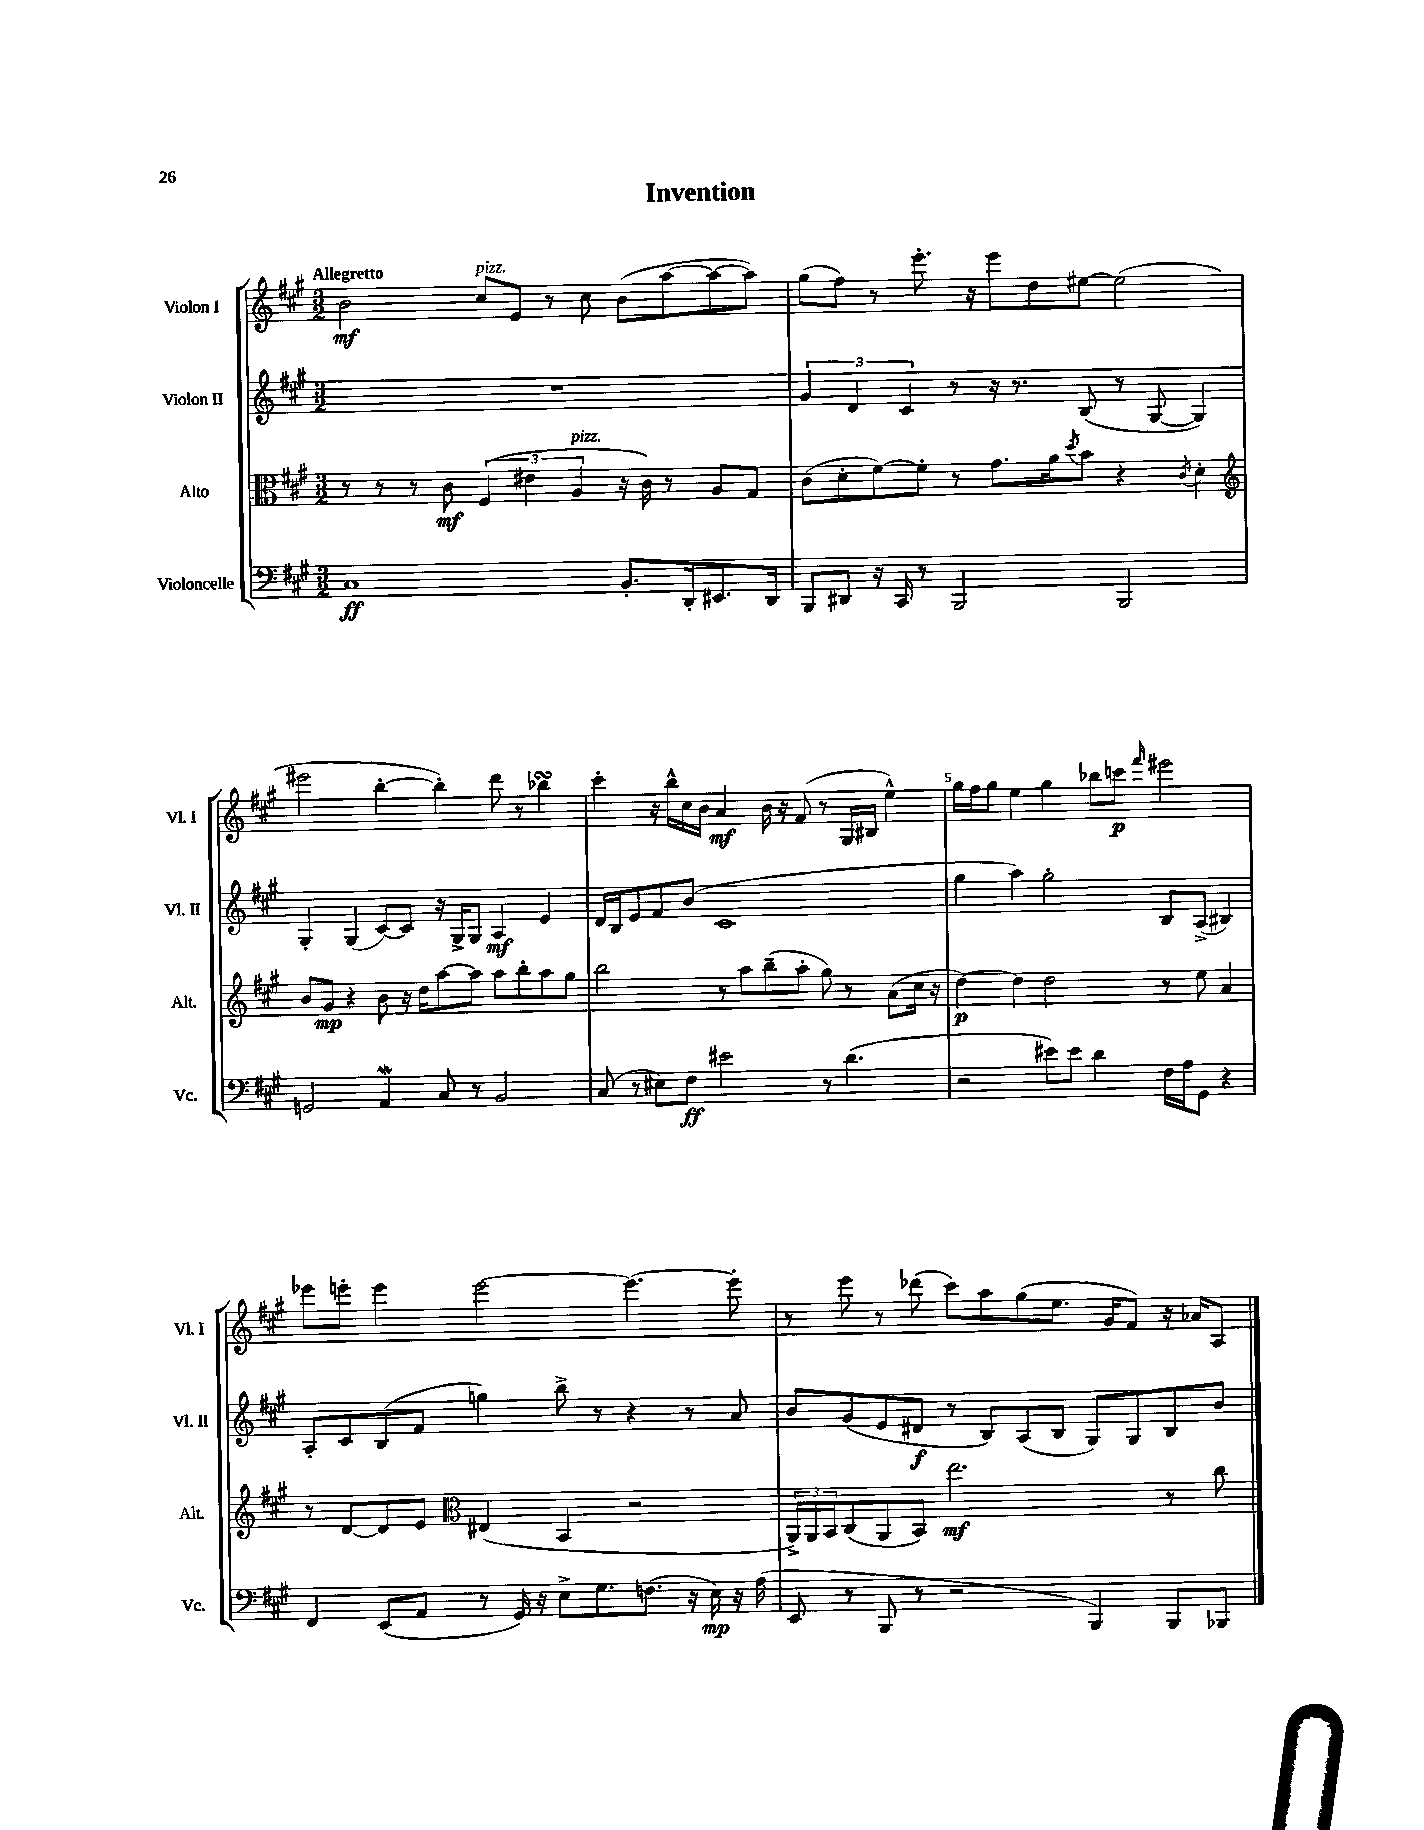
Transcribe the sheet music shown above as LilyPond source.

\header { title = "Invention" }
<<
\new StaffGroup <<
\new Staff = "s0" \with { instrumentName = "Violon I" shortInstrumentName = "Vl. I" } {
    \clef treble \key a \major \numericTimeSignature \time 3/2 \tempo "Allegretto"
    b'2\mf cis''8^\markup { \italic "pizz." } e'8 r8 cis''8 b'8( a''8~ a''8~ a''8) |
    gis''8( fis''8) r8 e'''8.-. r16 e'''8 d''8 eis''8~ eis''2( |
    eis'''2 b''4~-. b''4-.) d'''8 r8 bes''4\turn |
    cis'''4-. r16 b''16-^ cis''16 b'16 a'4\mf b'16 r16 fis'8( r8 gis16 bis16 e''4-^) |
    gis''16 fis''16 gis''8 e''4 gis''4 bes''8 c'''8\p \grace { fis'''16 } eis'''2 |
    ees'''8 e'''8-. e'''4 e'''2~ e'''4.~ e'''8-. |
    r8 e'''8 r8 des'''8( cis'''8) a''8 gis''8( e''8. gis'16 fis'8) r16 aes'16 a8 \bar "|." |
}
\new Staff = "s1" \with { instrumentName = "Violon II" shortInstrumentName = "Vl. II" } {
    \clef treble \key a \major \numericTimeSignature \time 3/2
    R1. |
    \tuplet 3/2 { gis'4 d'4 cis'4 } r8 r16 r8. b8( r8 gis8~ gis4) |
    gis4-. gis4( cis'8~) cis'8 r16 gis16-> gis8 a4\mf e'4 |
    d'16 b16 e'8 fis'8 b'8( cis'1 |
    gis''4 a''4) gis''2-. b8 a8->( bis4) |
    a8-. cis'8 b8( fis'8 g''4) b''8-> r8 r4 r8 a'8 |
    b'8 gis'8( e'8 dis'8\f r8 b8) a8( b8 gis8) gis8 b8 b'8 \bar "|." |
}
\new Staff = "s2" \with { instrumentName = "Alto" shortInstrumentName = "Alt." } {
    \clef alto \key a \major \numericTimeSignature \time 3/2
    r8 r8 r8 cis'8\mf \tuplet 3/2 { fis4( eis'4 a4^\markup { \italic "pizz." } } r16 cis'16) r8 a8 gis8 |
    cis'8( d'8-. fis'8~) fis'8-. r8 gis'8. a'16 \acciaccatura { d''8 } b'8 r4 \acciaccatura { cis'8 } d'4-. |
    \clef treble b'8 gis'8\mp r4 b'8 r16 d''16 a''8~ a''8 a''8 b''8-. a''8 gis''8 |
    b''2 r8 a''8 b''8--( a''8-. gis''8) r8 a'8( cis''16 r16 |
    d''4~\p) d''4 d''2 r8 e''8 a'4 |
    r8 d'8~ d'8 e'8 \clef alto eis4( b,4 r2 |
    \tuplet 3/2 { a,16->) a,16 b,16 } cis8( a,8 b,8) e''2.\mf r8 cis''8 \bar "|." |
}
\new Staff = "s3" \with { instrumentName = "Violoncelle" shortInstrumentName = "Vc." } {
    \clef bass \key a \major \numericTimeSignature \time 3/2
    cis1\ff b,8.-. d,16-. eis,8. d,16 |
    b,,8 dis,8 r16 cis,16 r8 b,,2 b,,2 |
    g,2 a,4\mordent cis8 r8 b,2 |
    cis8( r8 eis8) fis8\ff eis'2 r8 d'4.( |
    r2 eis'8) eis'8 d'4 fis16 a16 gis,8 r4 |
    fis,4 e,8( a,8 r8 gis,16) r16 e8-> gis8. f8.( r16 e16\mp) r16 a16( |
    e,8 r8 b,,8 r8 r2 b,,4) b,,8 bes,,8 \bar "|." |
}
>>
>>
\layout { \context { \Score \override BarNumber.break-visibility = ##(#f #t #t) barNumberVisibility = #(every-nth-bar-number-visible 5) } }
